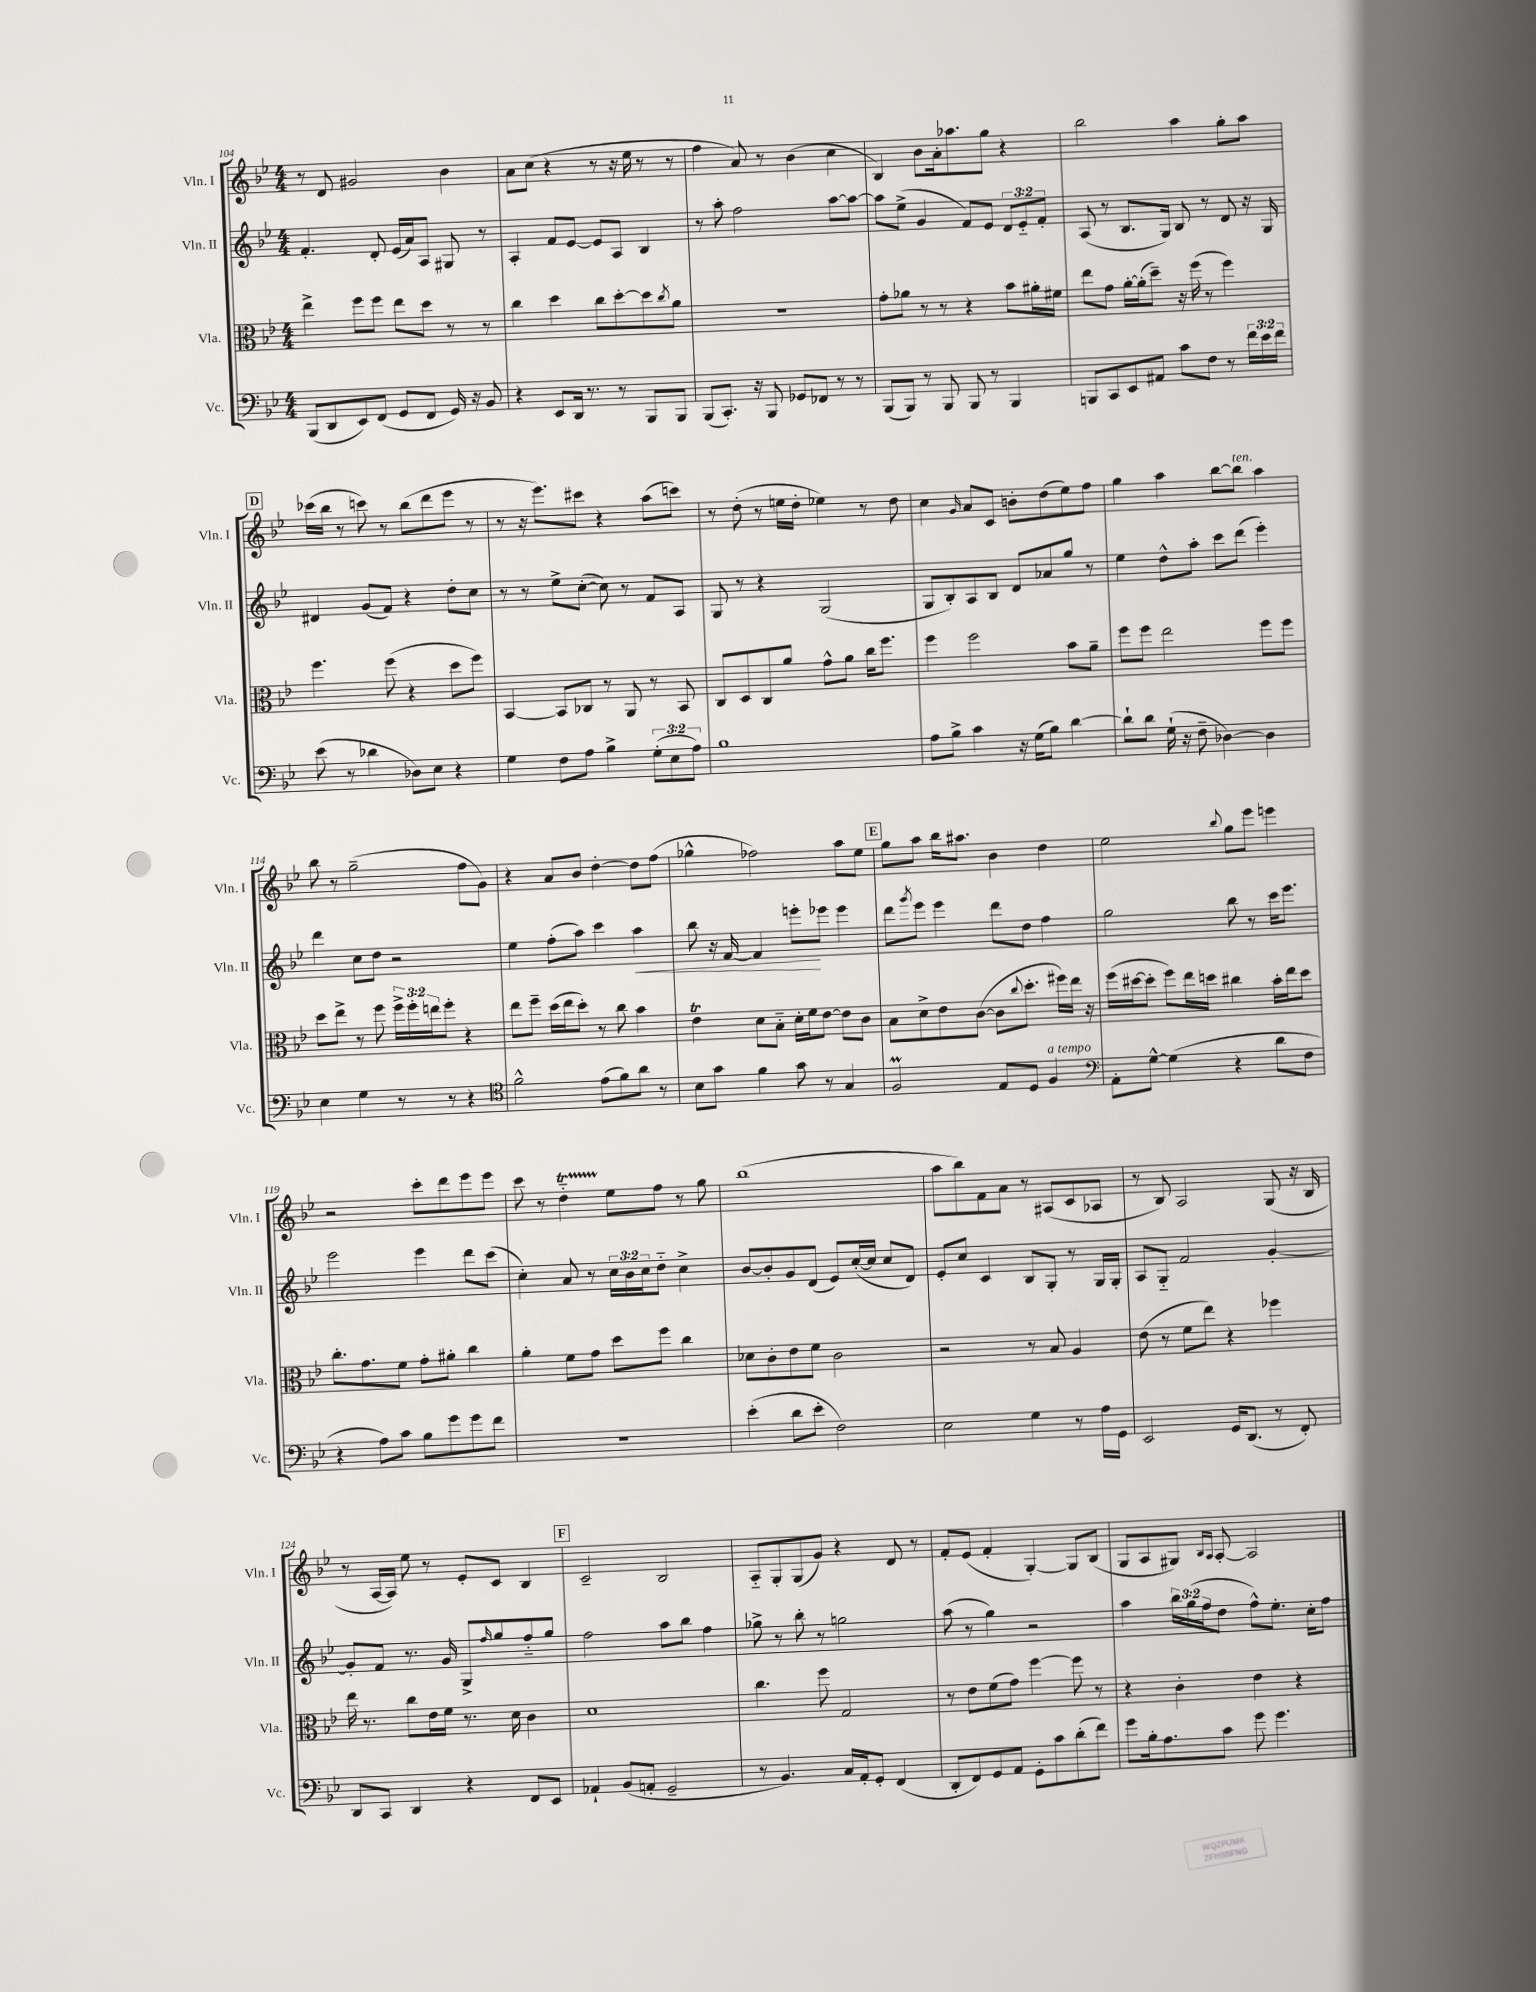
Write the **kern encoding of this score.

**kern	**kern	**kern	**kern
*staff4	*staff3	*staff2	*staff1
*clefF4	*clefC3	*clefG2	*clefG2
*k[b-e-]	*k[b-e-]	*k[b-e-]	*k[b-e-]
*M4/4	*M4/4	*M4/4	*M4/4
(8BBB-	4ee-^	4.f'	8r
8DD	.	.	8d
8EE-)	8ff	.	2g#
(8FF	8ff	8d'	.
8GG	8ee-	(16e-	.
.	.	16a)	.
8FF	8dd	8A	.
16GG)	8r	8G#	4b-
16r	.	.	.
8BB-	8r	8r	.
=	=	=	=
4r	4cc	4A'	8a
.	.	.	(8cc
8EE-	4dd	8f	4r
16DD	.	[8e-	.
8.r	.	.	.
.	8cc	8e-]	8r
8r	[8dd'	8A	16r
.	.	.	16ee-
8BBB-	8dd]	4B-	8r
.	8qcc	.	.
8BBB-	8a	.	8r
=	=	=	=
(8BBB-	1r	8r	4ff
8.CC')	.	8aa'	.
.	.	2ff	8a)
16r	.	.	.
8BBB-	.	.	8r
8GG-	.	.	(4b-
8FF-	.	.	.
8r	.	[8aa	4cc
8r	.	8aa_	.
=	=	=	=
(8BBB-	8g'	8aa]	4B-)
8BBB-)	8a-	(8ee-^	.
8r	8r	4g	8b-
8BBB-	8r	.	16a'
.	.	.	8.aa-
8BBB-	4r	8f)	.
8r	.	8e-	8gg
4BBB-	8b-	12d	4r
.	.	12e-'~	.
.	16a#'	.	.
.	.	12f'	.
.	16f#	.	.
=	=	=	=
8BBB	8ee-	(8A	2bb-
8CC	8g	8r	.
8EE-	[16a'	8.B-	.
.	(16a']	.	.
8AA#	8dd~)	.	.
.	.	16G)	.
8c	16r	8B-	4aa
.	(16ff	.	.
8F	8r	8r	.
8r	4ff)	8d	8gg'
24f	.	16r	8aa
24e-	.	.	.
.	.	16G	.
24f	.	.	.
=	=	=	=
(8e-	4.ff	4d#	(16ccc-
.	.	.	16bb-
8r	.	.	8r
4d-	.	(8g	8ccc)
.	(8ff	8f)	8r
8D-)	4r	4r	(8bb-
8E-	.	.	8ddd
4r	8dd	8dd'	8eee-
.	8ff)	8cc	8r
=	=	=	=
4G	[4BB-	8r	8r
.	.	8r	16r
.	.	.	8.eee-)
8F	8BB-]	8ee-^	.
8A	8C-	([8cc'	8ccc#
4B-^	8r	8cc])	4r
.	8AA	8r	.
(12G'	8r	8f	(8aa
12E-	.	.	.
.	8BB-	8A	8ccc)
12A)	.	.	.
=	=	=	=
1B-	8C	8G	8r
.	8D	8r	(8dd'
.	8C	4r	8r
.	8a	.	16ee
.	.	.	16dd'
.	8g^^	(2G	4ee-)
.	8a	.	.
.	16cc	.	8r
.	8.ff	.	.
.	.	.	8dd
=	=	=	=
8A	4ff	8G	4cc
8B-^	.	8B-')	.
.	.	.	16qqg
4c	2ff	8A	8a
.	.	8B-	8c
16r	.	8d	8b'
(16G	.	.	.
8B-)	.	8a-	(8dd
[4d	8b-	8gg	8ee-)
.	8a~	8r	8ff
=	=	=	=
8d`]	8ff	4ee-	4gg
8d	8ff	.	.
(16G`	2ee-	8dd^^	4aa
16r	.	.	.
8F~	.	8aa'	.
[4D-)	.	8ccc	[8bb-
.	.	(8ddd	8bb-]
4D-]	8ff	4eee-')	4aa
.	8ff	.	.
=	=	=	=
4E-	8dd	4ddd	8bb-
.	8ee-^	.	8r
4G	8r	8cc	(2gg~
.	8ff	8dd	.
8r	24ff^	2r	.
.	24ff'	.	.
.	24ee	.	.
8r	8ff'	.	.
4r	4r	.	8ff
.	.	.	8g)
=	=	=	=
*clefC4	*	*	*
2f^^	8ee-	4ee-	4r
.	8ff~	.	.
.	(16dd	(8ff'	8a
.	16ee-	.	.
.	8dd')	8aa)	8b-
(8e-	8r	4ccc	[4dd'
8f)	8cc	.	.
8a	4b-	4aa	8dd]
8r	.	.	(8ff
=	=	=	=
8B-	4e-	8bb-	4gg-^^
8g	.	16r	.
.	.	[16f	.
4f	8d	4f]	2ff-)
.	8B-'~	.	.
8g	16d'	8eee'	.
.	16f	.	.
8r	[8e-	8eee-	.
4G	8e-]	4eee-	8aa
.	8c	.	8ee-
=	=	=	=
2F	8B-	8ddd	8gg
.	.	8qggg	.
.	8d^	8eee-	8aa
.	8e-	4eee-	16bb-
.	.	.	8.aa#
.	([8c	.	.
8E-	8c]	8ddd	4b-
.	8qqcc	.	.
8D	8.dd'	8dd	.
4F	.	4ff	4dd
.	16ff#)	.	.
.	16ee-	.	.
.	16r	.	.
=	=	=	=
*clefF4	*	*	*
8AA'	(16ff	2gg	2ee-
.	[16dd#	.	.
[8G^^	8dd#']	.	.
(4G]	8ff)	.	.
.	16ee-	.	.
.	16dd	.	.
.	.	.	8qqbb-
4r	4cc#	8bb-	8gg
.	.	8r	8eee-
8d	16b-'	16ccc	4eee
.	16ee-	8.eee-	.
8F	8dd	.	.
=	=	=	=
4r	8.cc'	2eee-	2r
.	8.g	.	.
8A)	.	.	.
8c	8f	.	.
8B-	8g'	4eee-	8ccc'
8g	8a#'	.	8ddd
8g	4cc	8ddd	8eee-
8f	.	(8ccc	8eee-
=	=	=	=
1r	4a'	4cc')	8ccc
.	.	.	8r
.	8f	8a	4dd'~
.	8g	8r	.
.	8dd	24cc	8ee-
.	.	24b-	.
.	.	24cc	.
.	8ff	8dd'~	8ff
.	4cc	4cc^	8r
.	.	.	8gg
=	=	=	=
(4e-'	8d-	[8b-	(1bb-
.	8c'	8b-']	.
8d	8e-	8g	.
8e-'	8f	(8d	.
2F)	2c	8e-)	.
.	.	([16cc'	.
.	.	16cc]	.
.	.	8cc	.
.	.	8d)	.
=	=	=	=
2E-	2r	8e-'	8aa
.	.	8cc	8bb-)
.	.	4c	8f
.	.	.	8a
4G	8r	8B-	8r
.	8B-	8G'	(8A#
8r	4A	8r	8c
16A	.	16G	8A-
16GG	.	16G'	.
=	=	=	=
2EE-	(8e-	8A	8r
.	8r	8G'~	8B-)
.	8f	2f	2A
.	8ee-)	.	.
16GG	4r	.	.
(8.DD	.	.	.
8r	4ff-	[4g'	(8G
8FF')	.	.	16r
.	.	.	16B-
=	=	=	=
8DD	16ee-	8g']	8r
.	8.r	.	.
8CC	.	8f	[16A
.	.	.	16A])
4DD	8cc	8.r	8ee-
.	16e-	.	8r
.	16f	16g	.
4r	8.r	8G^	8e-'
.	.	16qqff	.
.	.	8gg	8c
.	16d	.	.
8FF	4c	8ff'~	4B-
8EE-	.	8gg	.
=	=	=	=
4AA-`	1d	2ff	2c~
(8BB-	.	.	.
8AA'	.	.	.
2GG~	.	8aa	2B-
.	.	8bb-	.
.	.	4ff	.
=	=	=	=
8r	4.cc	8gg-^	8A'~
4.BB-)	.	8r	8G'
.	.	8bb-'	(8G
.	8ff	8r	8g)
16C	2G	2gg	4r
16AA'	.	.	.
8GG'	.	.	.
(4FF	.	.	8d
.	.	.	8r
=	=	=	=
8DD'	8r	(8aa	8f'
8FF)	8e-	8r	(8e-
8GG	(8f	4gg)	4f'
8AA	8g)	.	.
8GG'	[4ff	2r	[4G')
8c	.	.	.
(8d'	8ff]	.	8G]
8f)	8r	.	(8B-
=	=	=	=
8g	4r	4aa	8G
16B-'	.	.	8A
8.A	.	.	.
.	4c'	24bb-	8G#)
.	.	(24gg	.
.	.	24ff	.
.	.	.	16qqB-
.	.	.	16qqA
8c	.	8dd	[8A'
8g	4e-	8ff^^)	2A]
4.g	.	8.ee-'	.
.	4r	.	.
.	.	16cc'	.
.	.	8ff	.
==	==	==	==
*-	*-	*-	*-
